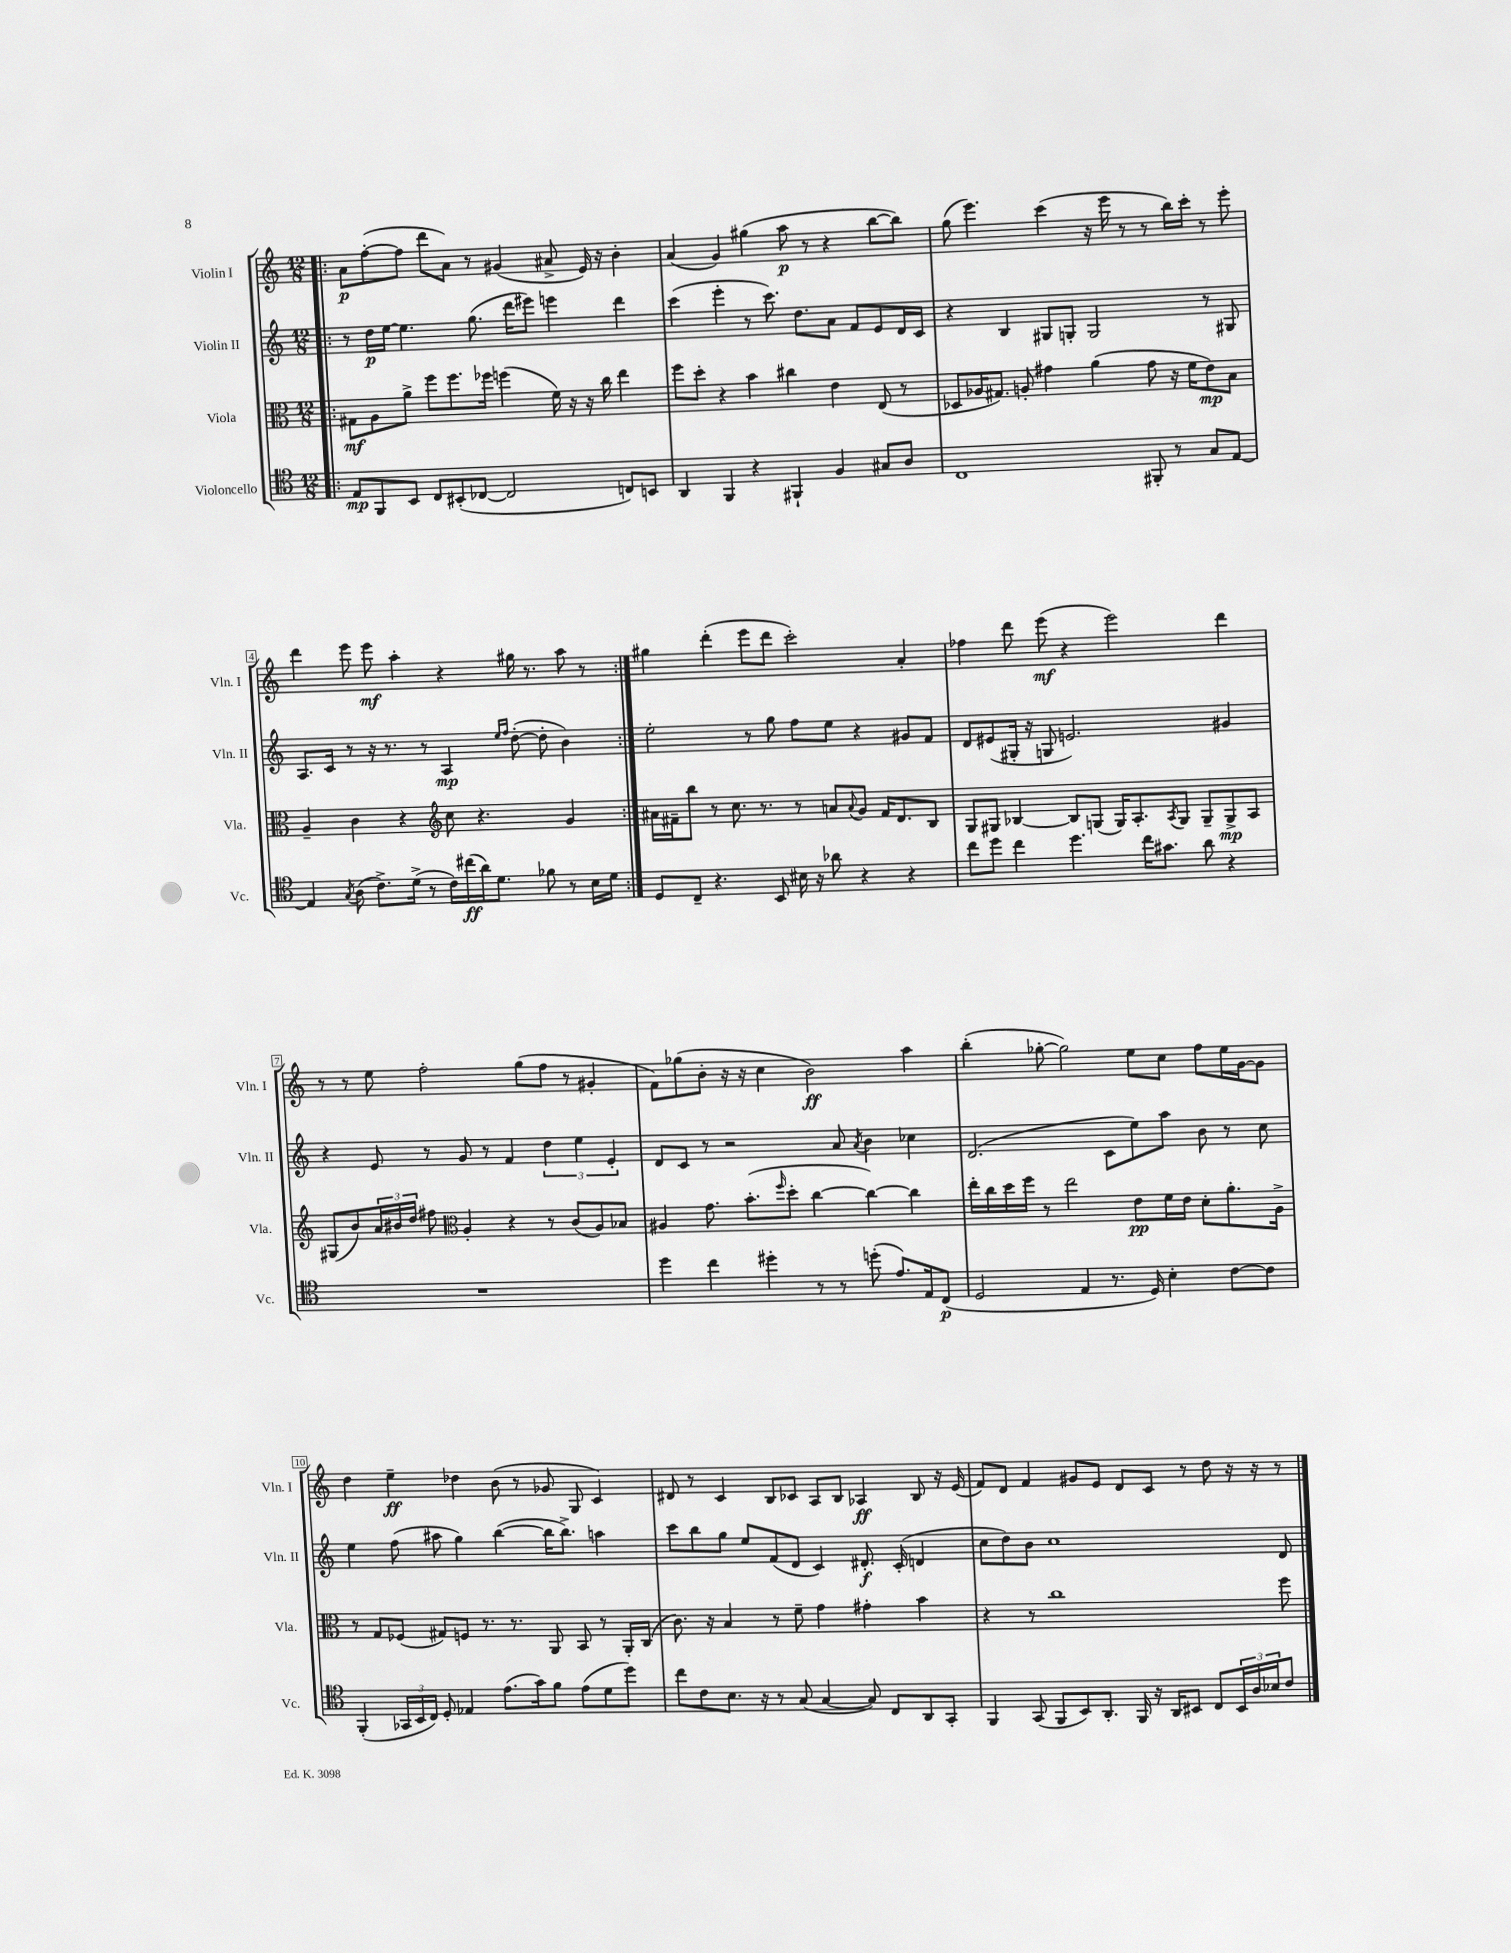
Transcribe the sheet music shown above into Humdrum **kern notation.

**kern	**kern	**kern	**kern
*staff4	*staff3	*staff2	*staff1
*clefC4	*clefC3	*clefG2	*clefG2
*k[]	*k[]	*k[]	*k[]
*M12/8	*M12/8	*M12/8	*M12/8
=!|:	=!|:	=!|:	=!|:
8E	8G#	8r	8a
8FF	8A	16dd	([8ff'
.	.	[16ee	.
8BB	8a^	4.ee]	8ff]
8C	8ff	.	8ddd
(8BB#'	8.ff	.	8a)
[8C-	.	(8.gg	8r
.	16ff-	.	.
2C-]	(4ff	.	(4g#
.	.	16ddd	.
.	.	8eee#)	.
.	16f)	4eee	8a#^
.	16r	.	.
.	16r	.	16e)
.	16cc	.	16r
8C)	4ee	4ddd	4b'
8BB	.	.	.
=	=	=	=
4AA	8ff	(4ccc	(4a
.	8dd'	.	.
4FF	4r	4eee'	4g)
4r	4b	8r	(4gg#
.	.	8.ccc)	.
4FF#`	4cc#	.	8aa
.	.	8.dd	.
.	.	.	8r
4F	4e	8a	4r
.	.	8f	.
8G#	(8E	8e	[8bb
8A	8r	16d	8bb])
.	.	16c	.
=	=	=	=
1C	8D-	4r	(8gg
.	16A-	.	4.eee)
.	8.G#)	.	.
.	.	4B	.
.	8A'	.	.
.	4g#	8G#	(4ccc
.	.	8G'	.
.	(4a	2G	16r
.	.	.	16eee
.	.	.	8r
8FF#'	8g#	.	8r
8r	16r	.	16bb)
.	16f	.	16ccc'
8G	8e)	8r	8r
[8E	8B	8G#	8eee'
=	=	=	=
4E]	4A~	8.A	4ddd
.	.	16c	.
8qG	.	.	.
(8A	4c	8r	8eee
8.c^)	.	16r	8eee
.	.	8.r	.
.	4r	.	4aa'
(16d^	.	.	.
8r	.	8r	.
*	*clefG2	*	*
16c)	8cc	4A	4r
(16cc#	.	.	.
16a)	4.r	.	.
8.d	.	.	.
.	.	16qqee	.
.	.	16qqff	.
.	.	([8dd'	16gg#
.	.	.	8.r
8f-	.	8dd']	.
8r	4g	4b)	8aa
16B	.	.	8r
16d	.	.	.
=:|!	=:|!	=:|!	=:|!
8D	16a#	2ee'	4gg#
.	16f#~	.	.
8C~	8bb	.	.
4.r	8r	.	(4ddd'
.	8.cc	.	.
.	.	8r	8eee
.	8.r	.	.
8BB	.	8gg	8ddd
16B#	8r	8ff	2ccc')
16r	.	.	.
8a-	8a	8ee	.
.	8qqa	.	.
4r	8g	4r	.
.	16f#	.	.
.	8.d	.	.
4r	.	8g#	4a'
.	8B	8f	.
=	=	=	=
8cc	8G	8d	4ff-
8dd	8G#	(8e#	.
4cc	[4B-	16G#'	8ddd
.	.	16r	.
.	.	8G	(8eee
4.dd	8B-]	2.e)	4r
.	(8G	.	.
.	16G)	.	2eee)
.	8.A'	.	.
16cc	.	.	.
8.g#	.	.	.
.	8qA	.	.
.	8G	.	.
8a	8G~	.	.
4r	8G^	4g#	4ddd
.	8A	.	.
=	=	=	=
1.r	(8G#	4r	8r
.	8b)	.	8r
.	24a	8e	8ee
.	24b#	.	.
.	24dd	.	.
.	8ff#	8r	2ff'
*	*clefC3	*	*
.	4A'	8g	.
.	.	8r	.
.	4r	4f	.
.	.	.	(8gg
.	8r	6dd	8ff
.	(8c	.	8r
.	.	6ee	.
.	8A)	.	4g#'
.	.	6e'	.
.	8B-	.	.
=	=	=	=
4dd	4A#	8d	8f)
.	.	8c	(8gg-
4cc	8.g	8r	8b'
.	.	2r	16r
.	(8.b'	.	16r
4dd#'	.	.	4cc
.	16qqff	.	.
.	8dd'	.	.
8r	[4cc	.	2b)
8r	.	8a	.
.	.	8qa	.
(8dd'	4cc_)	4b	.
8.e)	.	.	.
.	4cc]	4cc-	4aa
16E	.	.	.
(8C	.	.	.
=	=	=	=
2D	16ee'	(2.d	(4bb'
.	16cc	.	.
.	16dd	.	.
.	16ff	.	.
.	8r	.	[8gg-'
.	2ee	.	2gg-])
4E	.	.	.
8.r	.	8c	.
.	8e	8ee)	8ee
16D)	.	.	.
4B'	16f	8aa	8cc
.	16e	.	.
.	8d'	8b	8ff
[8c	8.a'	8r	16ee
.	.	.	[16g
8c]	.	8cc	8g]
.	16A^	.	.
=	=	=	=
(4FF'	8r	4ee	4dd
.	8G	.	.
24GG-	(8F-	(8ff	4ee~
24BB	.	.	.
24C)	.	.	.
8D'	8G#)	8aa#	.
4E-	8F	4gg)	4dd-
.	8.r	.	.
(8.e	.	([4bb	(8b
.	8.r	.	.
.	.	.	8r
16g)	.	.	.
8f	8AA	16bb]	8g-
.	.	8.bb^)	.
(8e	8BB	.	8G
8d	8r	4aa	4c)
8dd)	16AA'	.	.
.	(16C	.	.
=	=	=	=
8cc	8.c)	8ccc	8d#
8c	.	8bb	8r
.	16r	.	.
8.B	4B	8gg	4c
.	.	8ee	.
16r	.	.	.
8r	8r	(8f	8B
(8G	8f~	8d	8c-
[4G	4g	4c)	8A
.	.	.	8B
8G])	4g#'	8.d#'	4A-
8C	.	.	.
.	.	(16c'	.
8AA	4b	4d	8B
8GG'	.	.	16r
.	.	.	(16e
=	=	=	=
4FF	4r	8cc	8f)
.	.	8dd)	8d
(8GG	8r	8b	4f
8FF	1cc	1cc	.
8BB)	.	.	8g#
8.AA'	.	.	8e
.	.	.	8d
16FF	.	.	.
16r	.	.	8c
16AA	.	.	.
8BB#	.	.	8r
8C	.	.	8dd
24BB#	.	.	16r
24A	.	.	.
.	.	.	16r
24B-	.	.	.
8c	8ff	8d	8r
==	==	==	==
*-	*-	*-	*-
